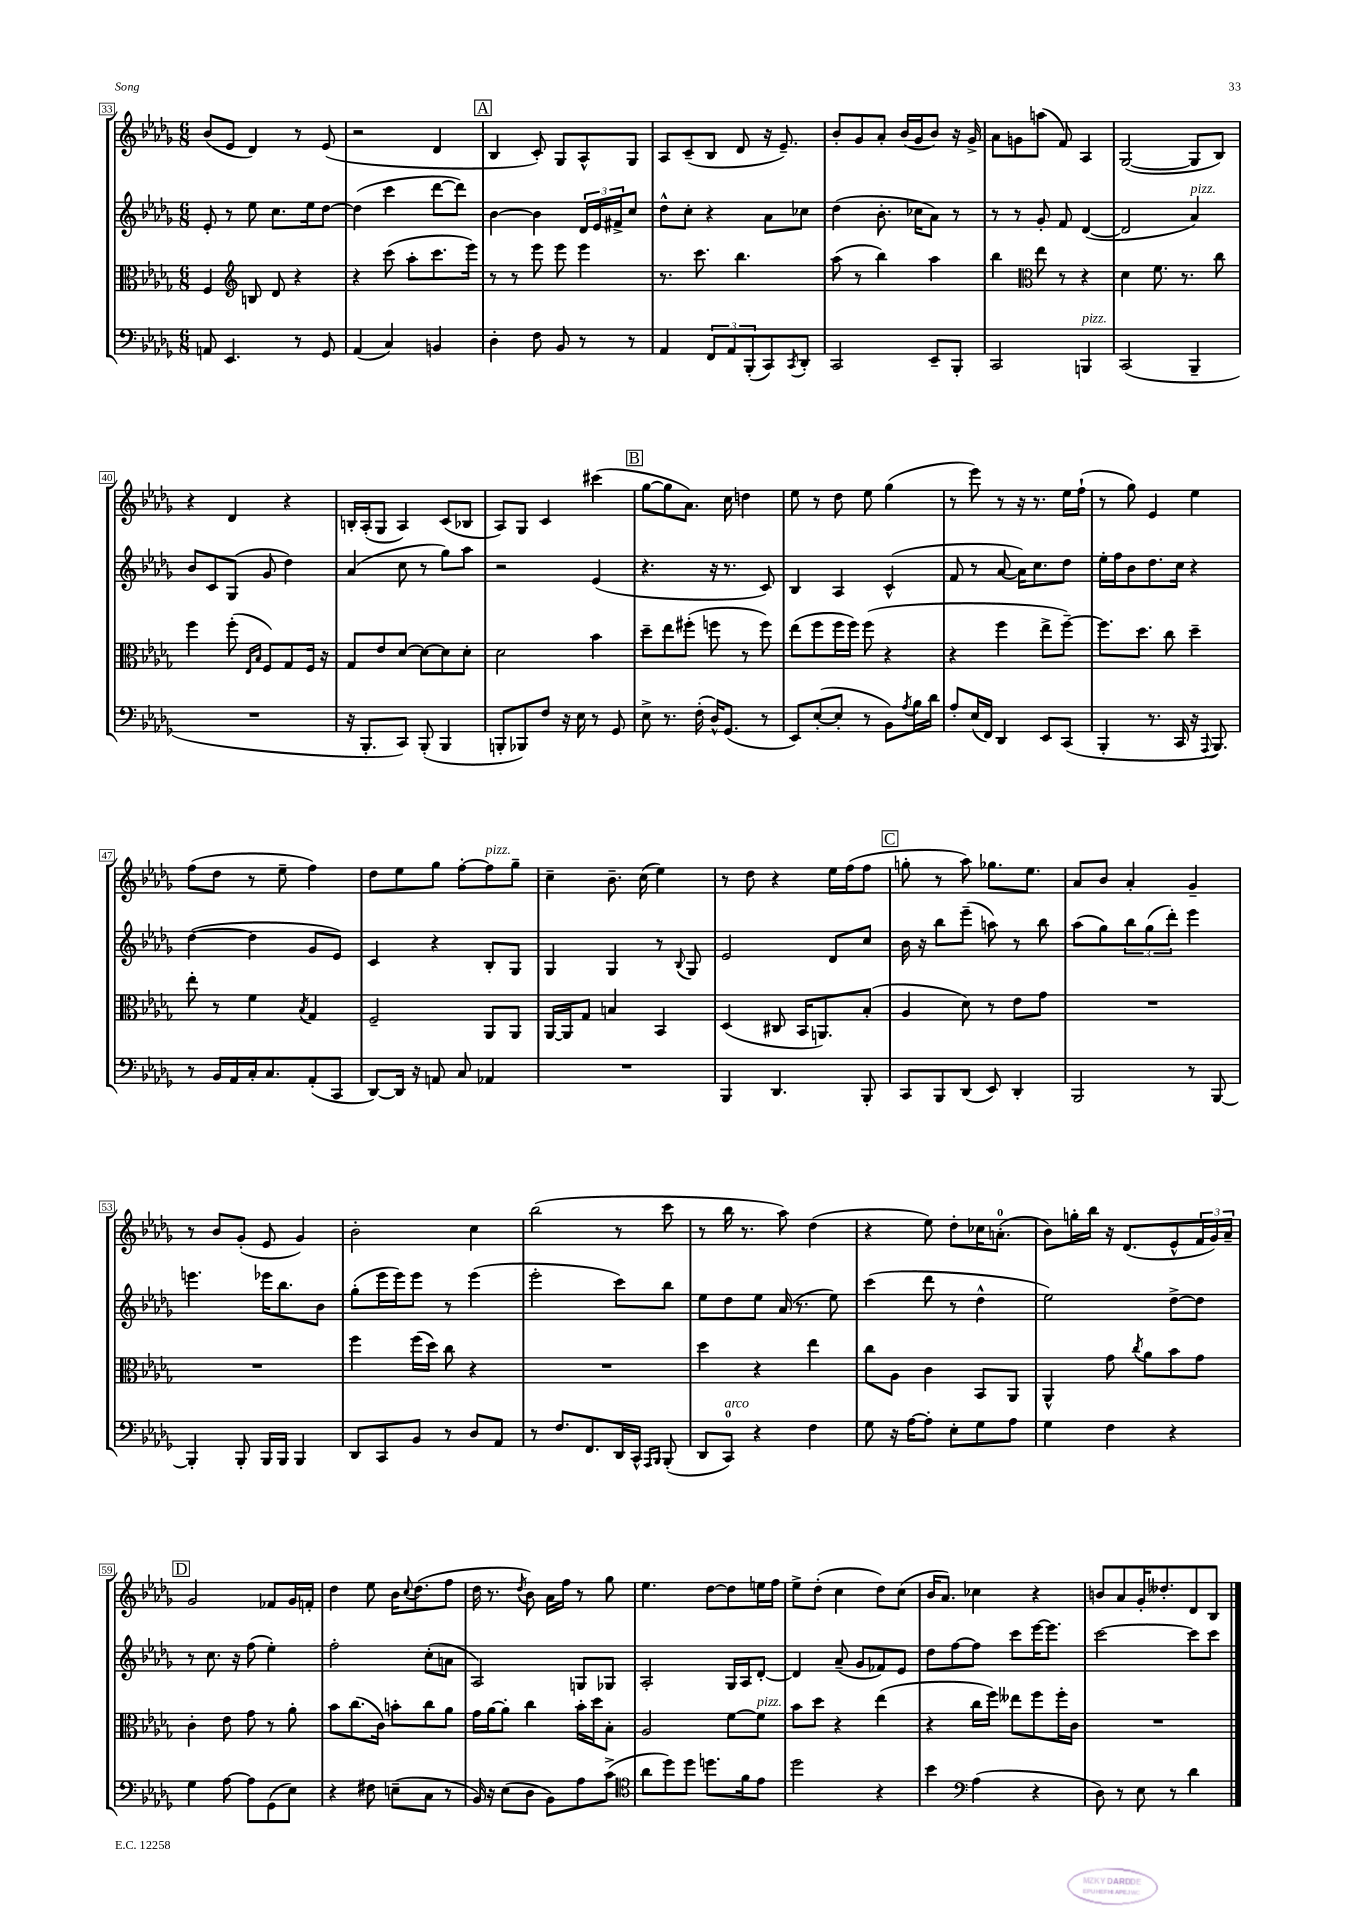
<<
\new StaffGroup <<
\new Staff = "s0" {
    \clef treble \key des \major \numericTimeSignature \time 6/8
    bes'8( ees'8 des'4) r8 ees'8( |
    r2 des'4 |
    \mark \markup { \box "A" } bes4 c'8-.) ges8 aes8-^ ges8 |
    aes8 c'8--( bes8 des'8 r16 ees'8.--) |
    bes'8-. ges'8 aes'8-. bes'16( ges'16 bes'8) r16 ges'16-> |
    aes'8 g'8 a''8( f'8) aes4 |
    ges2~( ges8 bes8) |
    r4 des'4 r4 |
    b16-. aes16-.( ges8 aes4) c'8( bes8 |
    aes8) ges8 c'4 cis'''4( |
    \mark \markup { \box "B" } ges''8~ ges''8 aes'8.) c''16 d''4 |
    ees''8 r8 des''8 ees''8 ges''4( |
    r8 ees'''8) r8 r16 r8. ees''16 f''16-!( |
    r8 ges''8) ees'4 ees''4 |
    f''8( des''8 r8 ees''8-- f''4) |
    des''8 ees''8 ges''8 f''8~-. f''8^\markup { \italic "pizz." } ges''8-- |
    c''4-- bes'8.-- c''16( ees''4) |
    r8 des''8 r4 ees''16 f''16( f''8 |
    \mark \markup { \box "C" } g''8-. r8 aes''8) ges''8. ees''8. |
    aes'8 bes'8 aes'4-. ges'4-- |
    r8 bes'8 ges'8-.( ees'8 ges'4) |
    bes'2-. c''4 |
    bes''2( r8 c'''8 |
    r8 bes''16 r8. aes''8) des''4( |
    r4 ees''8) des''8-. ces''16 a'8.-0-.( |
    bes'8) g''16-. bes''16 r16 des'8.( ees'8-^ \tuplet 3/2 { f'16 ges'16) aes'16-- } |
    \mark \markup { \box "D" } ges'2 fes'8 ges'16 f'16-. |
    des''4 ees''8 bes'16 \appoggiatura { c''8 } des''8.( f''8 |
    des''16 r8. \acciaccatura { des''8 } bes'8) aes'16 f''16 r8 ges''8 |
    ees''4. des''8~ des''8 e''16 f''16 |
    ees''8-> des''8-.( c''4 des''8) c''8( |
    bes'16 aes'8.) ces''4 r4 |
    b'8 aes'8 ges'16-. deses''8.-. des'8 bes8 \bar "|." |
}
\new Staff = "s1" {
    \clef treble \key des \major \numericTimeSignature \time 6/8
    ees'8-. r8 ees''8 c''8. ees''16 des''8~ |
    des''4( c'''4 des'''8~ des'''8) |
    \mark \markup { \box "A" } bes'4~ bes'4 \tuplet 3/2 { des'16 ees'16 fis'16-> } c''8 |
    des''8-^ c''8-. r4 aes'8 ces''8 |
    des''4( bes'8.-. ces''16 aes'8) r8 |
    r8 r8 ges'8-. f'8 des'4~( |
    des'2 aes'4^\markup { \italic "pizz." }) |
    bes'8 c'8 ges8( ges'8 des''4) |
    aes'4( c''8 r8 ges''8) aes''8 |
    r2 ees'4( |
    \mark \markup { \box "B" } r4. r16 r8. c'8) |
    bes4 aes4 c'4-^( |
    f'8 r8 aes'8~ aes'16) c''8. des''8 |
    ees''16-. f''16 bes'8 des''8. c''16 r4 |
    des''4~( des''4 ges'8 ees'8) |
    c'4 r4 bes8-. ges8 |
    ges4 ges4 r8 \appoggiatura { bes8 } ges8 |
    ees'2 des'8 c''8 |
    \mark \markup { \box "C" } bes'16 r16 bes''8 ees'''8--( a''8) r8 bes''8 |
    aes''8( ges''8) \tuplet 3/2 { bes''8 ges''8( des'''8-.) } ees'''4 |
    e'''4. ees'''16 bes''8. bes'8 |
    ges''8-.( ees'''16 ees'''16) ees'''8 r8 ees'''4( |
    ees'''2-. c'''8) bes''8 |
    ees''8 des''8 ees''8 aes'16( r8. ees''8) |
    c'''4( des'''8 r8 des''4-^ |
    ees''2) des''8~-> des''8 |
    \mark \markup { \box "D" } r8 c''8. r16 f''8( ees''4-.) |
    f''2-. c''8-.( a'8 |
    aes2) g8 ges8 |
    aes2-. ges16 aes16 des'8~-. |
    des'4 aes'8--( ges'8 fes'8) ees'8 |
    des''8 f''8~ f''8 c'''8 ees'''16~ ees'''8. |
    c'''2~ c'''8 c'''8 \bar "|." |
}
\new Staff = "s2" {
    \clef alto \key des \major \numericTimeSignature \time 6/8
    f4 \clef treble b8 des'8 r4 |
    r4 c'''8( aes''8-. c'''8. ees'''16) |
    \mark \markup { \box "A" } r8 r8 ees'''8 ees'''8 ees'''4 |
    r8. c'''8. bes''4. |
    aes''8( r8 bes''4) aes''4 |
    bes''4 \clef alto ees''8 r8 r4 |
    des'4 f'8. r8. c''8 |
    f''4 f''8-.( \grace { ees16 bes16 } f8) ges8 f16 r16 |
    ges8 ees'8 des'8~ des'8~ des'8 des'8-. |
    des'2 bes'4 |
    \mark \markup { \box "B" } des''8-- ees''8 fis''8-.( f''8 r8 f''8) |
    ees''8( f''8 f''16 f''16) f''8( r4 |
    r4 f''4 ees''8-> f''8~--) |
    f''8. des''8. c''8 des''4-- |
    ees''8-. r8 f'4 \acciaccatura { bes8 } ges4 |
    f2-- aes,8 aes,8 |
    aes,16~ aes,16 ges8 b4 bes,4 |
    des4( cis8 bes,16 a,8.) bes8-.( |
    \mark \markup { \box "C" } aes4 des'8) r8 ees'8 ges'8 |
    R2. |
    R2. |
    f''4 f''16( des''16) c''8 r4 |
    R2. |
    des''4 r4 ees''4 |
    c''8 aes8 c'4 bes,8 aes,8 |
    aes,4-^ ges'8 \acciaccatura { c''8 } aes'8 bes'8 ges'8 |
    \mark \markup { \box "D" } c'4-. ees'8 ges'8 r8 aes'8-. |
    bes'8 c''8.( c'16) b'8-. c''8 aes'8 |
    ges'16 aes'16~ aes'8-. c''4 bes'16-. des''16 bes8-. |
    aes2 f'8~ f'8^\markup { \italic "pizz." } |
    bes'8 des''8 r4 ees''4( |
    r4 c''16 f''16) eeses''8 f''8 f''16-. c'16 |
    R2. \bar "|." |
}
\new Staff = "s3" {
    \clef bass \key des \major \numericTimeSignature \time 6/8
    a,8 ees,4. r8 ges,8 |
    aes,4( c4) b,4 |
    \mark \markup { \box "A" } des4-. f8 bes,8 r8 r8 |
    aes,4 \tuplet 3/2 { f,8 aes,8 bes,,8-.( } c,8) \acciaccatura { c,8 } des,8-. |
    c,2 ees,8-- bes,,8-. |
    c,2 b,,4^\markup { \italic "pizz." } |
    c,2( bes,,4-- |
    R2. |
    r16 bes,,8.-. c,8) bes,,8-.( bes,,4 |
    b,,8-. bes,,8) f8 r16 ees16 r8 ges,8 |
    \mark \markup { \box "B" } ees8-> r8. f16-.( des16-^) ges,8.( r8 |
    ees,8) ees8~-.( ees8-. r8 bes,8) \acciaccatura { aes8 } bes16 des'16 |
    aes8-. ees16( f,16) des,4 ees,8 c,8( |
    bes,,4-. r8. c,16 r16 \appoggiatura { aes,,8 } bes,,8.) |
    r8 bes,16 aes,16 c16-. c8. aes,8-.( c,8 |
    des,8~) des,16 r16 a,8 c8 aes,4 |
    R2. |
    bes,,4 des,4. bes,,8-. |
    \mark \markup { \box "C" } c,8 bes,,8 des,8( ees,8) des,4-. |
    bes,,2 r8 bes,,8~ |
    bes,,4-. bes,,8-. bes,,16 bes,,16 bes,,4 |
    des,8 c,8 bes,8 r8 des8 aes,8 |
    r8 f8. f,8. des,16 c,16-^ \grace { aes,,16 bes,,16 } bes,,8-.( |
    des,8 c,8-0^\markup { \italic "arco" }) r4 f4 |
    ges8 r16 aes16~ aes8-. ees8-. ges8 aes8 |
    ges4 f4 r4 |
    \mark \markup { \box "D" } ges4 aes8~ aes8 ges,8( ees8) |
    r4 fis8 e8--( c8 r8 |
    bes,16) r16 ees8( des8 bes,8) aes8 c'8->( |
    \clef tenor aes'8 des''8) des''8 d''8. f'16 ees'8 |
    des''2 r4 |
    bes'4 \clef bass aes4( r4 |
    des8) r8 ees8 r8 des'4 \bar "|." |
}
>>
>>
\layout { \context { \Score currentBarNumber = #33 \override BarNumber.stencil = #(make-stencil-boxer 0.1 0.3 ly:text-interface::print) } }
